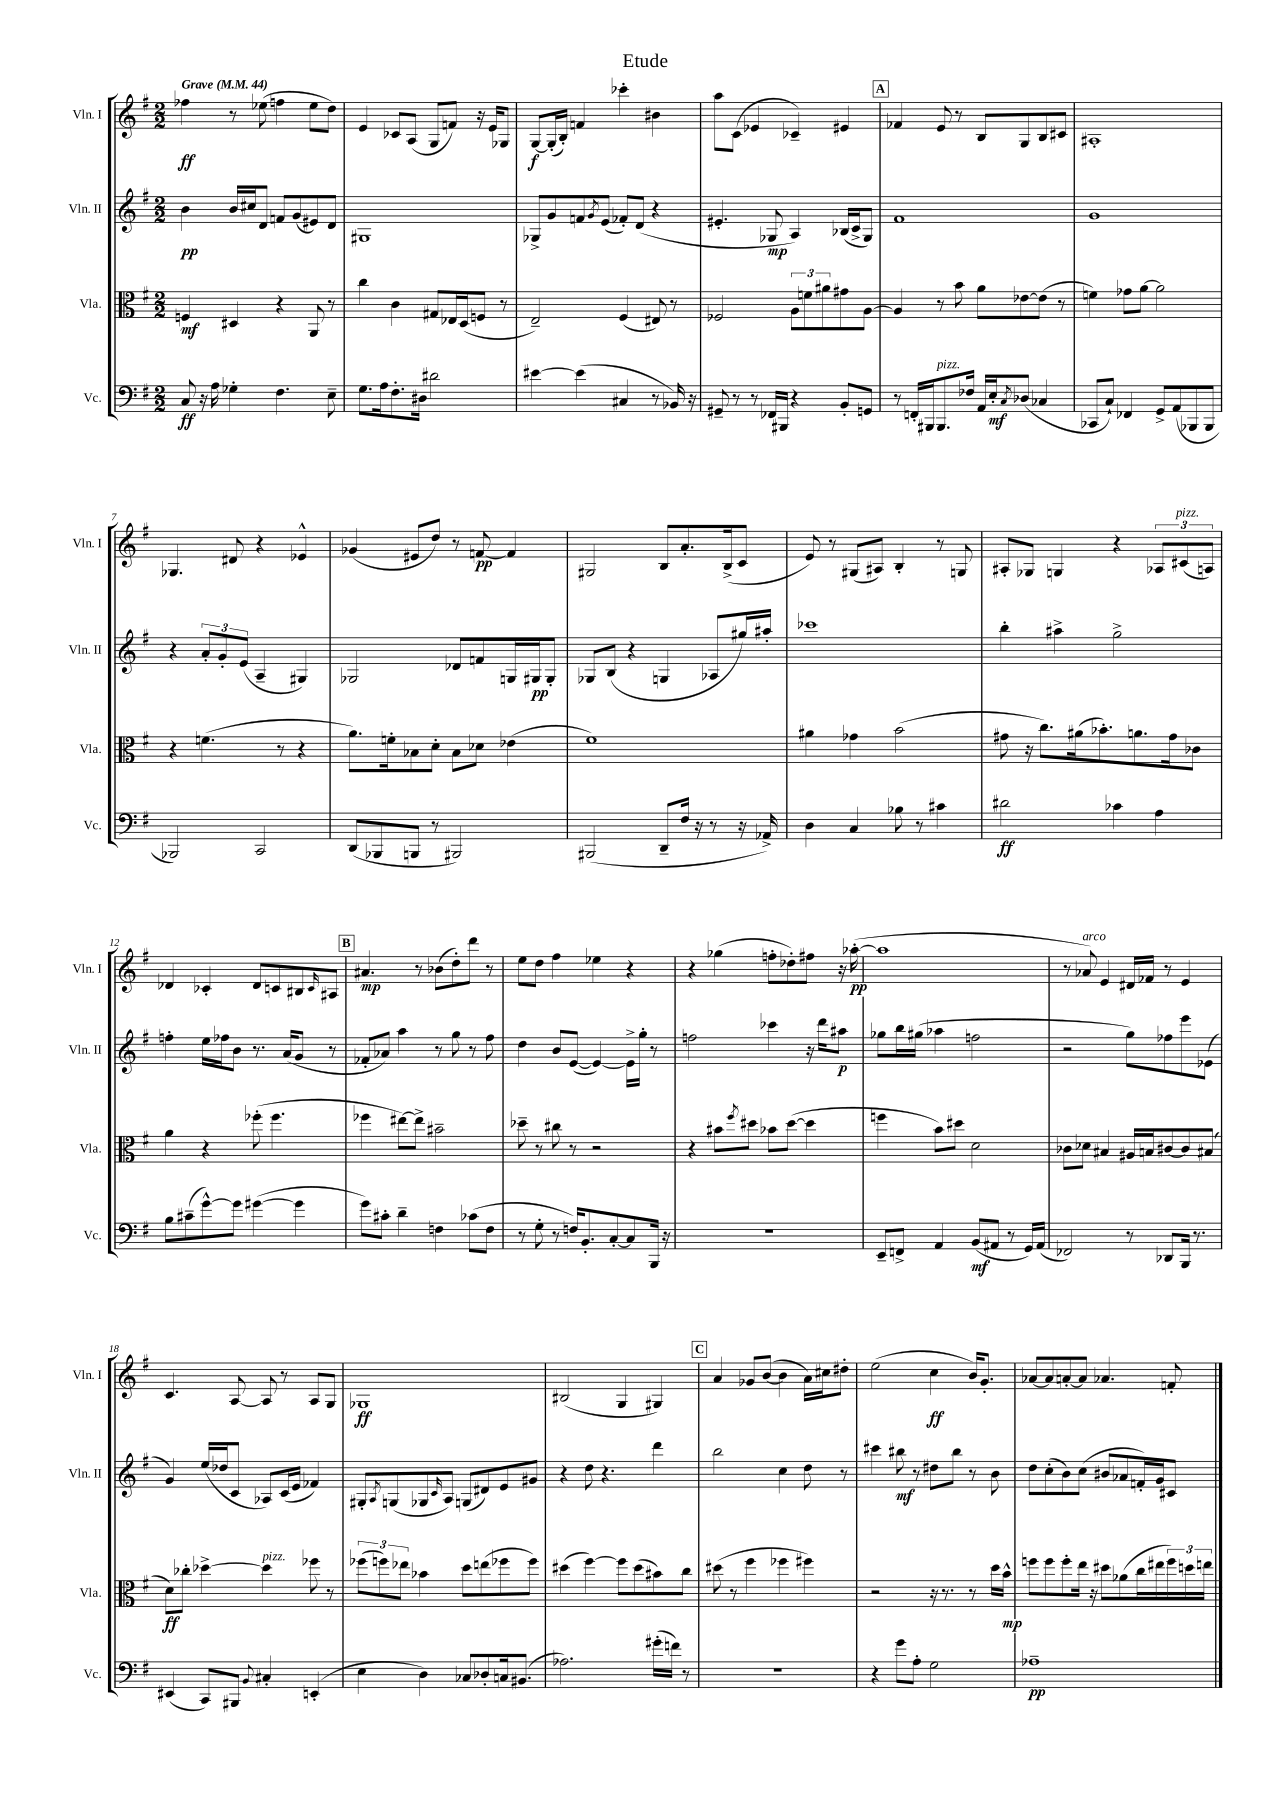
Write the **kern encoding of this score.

**kern	**kern	**kern	**kern
*staff4	*staff3	*staff2	*staff1
*clefF4	*clefC3	*clefG2	*clefG2
*k[f#]	*k[f#]	*k[f#]	*k[f#]
*M2/2	*M2/2	*M2/2	*M2/2
*MM44	*MM44	*MM44	*MM44
8C	4F	4b	4ff-
16r	.	.	.
16A	.	.	.
4G-'	4D#	16b	8r
.	.	16cc#	.
.	.	8d	(8ee-
4.F#	4r	8f	4ff
.	.	(8g	.
.	8AA	8e#)	8ee-
8E~	8r	8d	8dd)
=	=	=	=
8.G	4cc	1G#	4e
16A	.	.	.
8.F#'	4c	.	8c-
.	.	.	(8A
16D#	.	.	.
2d#	8G#	.	8G
.	16E-	.	8f)
.	(16D	.	.
.	8F	.	16r
.	.	.	16e
.	8r	.	8G-
=	=	=	=
[4e#	2E~)	8G-^	[8G
.	.	8g	(16G']
.	.	.	16B')
(4e#]	.	8f	4f
.	.	8qg	.
.	.	(8e	.
4C#	(4F#	8f-')	4ccc-'
.	.	(8d	.
8r	8E#)	4r	4b#
16BB-)	8r	.	.
16r	.	.	.
=	=	=	=
8GG#~	2F-	4.e#'	8aa
8r	.	.	(8c
8r	.	.	4e-
16FF-	.	8G-	.
16BBB#	.	.	.
4r	12A	4A)	4c-~)
.	12f	.	.
.	12a#	.	.
8BB'	8g#	(16B-	4e#
.	.	16c^	.
8GG	[8A	8G-)	.
=	=	=	=
8r	4A]	1f#	4f-
16FF'	.	.	.
16BBB#	.	.	.
8.BBB#	8r	.	8e
.	8b	.	8r
16F-	.	.	.
16AA	8a	.	8B
16E'	.	.	.
8qC	.	.	.
(8D-	[8e-	.	8G
4C-	(8e-]	.	8B
.	8r	.	8c#
=	=	=	=
8CC-	4f)	1g	1A#'
8C`)	.	.	.
4FF-	8g-	.	.
.	[8a	.	.
8GG^	2a]	.	.
(8AA	.	.	.
8BBB-	.	.	.
8BBB-	.	.	.
=	=	=	=
2BBB-)	4r	4r	4.G-
.	(4.f	12a'	.
.	.	12g'	.
.	.	.	8d#
.	.	(12e	.
2CC	.	4A~	4r
.	8r	.	.
.	4r	4G#)	4e-^^
=	=	=	=
(8DD	8.a)	2G-	(4g-
8BBB-	.	.	.
.	16f'	.	.
8BBB	8B-	.	8e#
8r	8d'	.	8dd)
2BBB#)	8B-	8d-	8r
.	8d-	8f	[8f
.	(4e-	16G	4f]
.	.	16G#	.
.	.	8G#'	.
=	=	=	=
(2BBB#	1f#)	8G-	2G#
.	.	(8B	.
.	.	4r	.
8DD~	.	4G	8B
16F#	.	.	8.a'
16r	.	.	.
8r	.	8A-	.
.	.	.	(16B^
16r	.	16gg#)	8c
16AA-^)	.	16aa#'	.
=	=	=	=
4D	4a#	1ccc-	8e)
.	.	.	8r
4C	4g-	.	(8G#
.	.	.	8A#)
8B-	(2b	.	4B'
8r	.	.	.
4c#	.	.	8r
.	.	.	8G
=	=	=	=
2d#	8g#	4bb'	8A#'
.	16r	.	8G-
.	8.cc)	.	.
.	.	4aa#^	4G
.	(16a#	.	.
.	8.b-')	.	.
4c-	.	2gg^	4r
.	8.a	.	.
4A	.	.	12A-
.	16g#	.	.
.	.	.	(12c#
.	8c-	.	.
.	.	.	12A)
=	=	=	=
8B	4a	4ff'	4d-
(8c#~	.	.	.
[8g^^)	4r	16ee	4c-'
.	.	16ff-	.
8g]	.	8b	.
([4g#	(8ff-'	8.r	8d-
.	4.ff-	.	8c
.	.	(16a	.
4g#]	.	8g	8B#
.	.	.	16qqc
.	.	8r	8A#
=	=	=	=
8g)	4ff-	8f-'	4.a#
8c#'	.	8a-)	.
4d~	[8ee#)	4aa	.
.	8ee#^]	.	8r
4F	2b#~	8r	(8b-
.	.	8gg	8dd')
(8c-	.	8r	8ddd
8F	.	8ff#	8r
=	=	=	=
8r	8dd-~	4dd	8ee
8G'	8r	.	8dd
8r	8cc#	8b	4ff#
16F)	8r	([8e	.
8.BB'	.	.	.
.	2r	4e_)	4ee-
[8C'	.	.	.
8C]	.	16e^]	4r
.	.	16gg'	.
16BBB	.	8r	.
16r	.	.	.
=	=	=	=
1r	4r	2ff	4r
.	8b#	.	(4gg-
.	8qff#	.	.
.	8dd#	.	.
.	8b-	4ccc-	8ff'
.	([8dd#	.	8dd-')
.	4dd#]	16r	8ff#
.	.	16ddd	.
.	.	8aa#	16r
.	.	.	([16aa-'
=	=	=	=
8EE~	4ff	8gg-	1aa-]
8FF^	.	16bb	.
.	.	(16gg#	.
4AA	8b)	4aa-	.
.	8dd#	.	.
(8BB	2d	2ff	.
8AA#	.	.	.
8r	.	.	.
16GG)	.	.	.
(16AA#	.	.	.
=	=	=	=
2FF-)	8c-	2r	8r
.	8d-	.	8a-)
.	4B#	.	4e
8r	16A#	8gg)	16d#
.	16B	.	16f-
8DD-	[8c#	8ff-	8r
16BBB	8c#]	8eee	4e
8.r	.	.	.
.	(8B#	(8e-	.
=	=	=	=
(4EE#	8d)	4g)	4.c
.	8cc-'	.	.
8CC)	[4dd-^	(16ee	.
.	.	16dd-	.
8BBB#	.	8c	[8A
8qqBB	.	.	.
4C#'	4dd-]	8A-)	8A]
.	.	(16c	8r
.	.	16e	.
(4EE'	8ff-	4f-)	8A
.	8r	.	8G
=	=	=	=
4E	(12ff-	8G#'	1G-
.	12ff)	.	.
.	.	8qA	.
.	.	(8G	.
.	12ee-	.	.
4D)	4b-	8G-	.
.	.	16qqc	.
.	.	8A)	.
8C-	8dd	(8G	.
8D-'	(8ee	8d#)	.
16C	8ff-	8e	.
(8.BB#	.	.	.
.	8ff-)	8g#	.
=	=	=	=
2.A-)	(4dd#	4r	(2B#
.	[4ff#)	8dd	.
.	.	4.r	.
.	8ff#]	.	4G
.	(8dd#	.	.
(16g#'	8b#)	4ddd	4G#)
16f)	.	.	.
8r	8cc	.	.
=	=	=	=
1r	(8dd#	2bb	4a
.	8r	.	.
.	4ff#	.	8g-
.	.	.	([8b
.	4ff-	4cc	4b]
.	4ff#)	8dd	16a)
.	.	.	16cc#
.	.	8r	8dd#'
=	=	=	=
4r	2r	4ccc#	(2ee
8g	.	8bb#	.
8A'	.	8r	.
2G	16r	8dd#	4cc
.	8.r	.	.
.	.	8bb#	.
.	8r	8r	16b)
.	.	.	8.g'
.	16dd	8b	.
.	16b^^	.	.
=	=	=	=
1A-~	8ff	8dd	[8a-
.	8ff	(8cc'	8a-]
.	8ff'	8b)	[8a'
.	16ee	(8cc	8a]
.	16r	.	.
.	8dd#	8b#	4.a-
.	(8a-	8a-	.
.	16cc	16f')	.
.	16ee#	16g	.
.	24ff)	8c#	8f'
.	24dd	.	.
.	24ee	.	.
==	==	==	==
*-	*-	*-	*-
